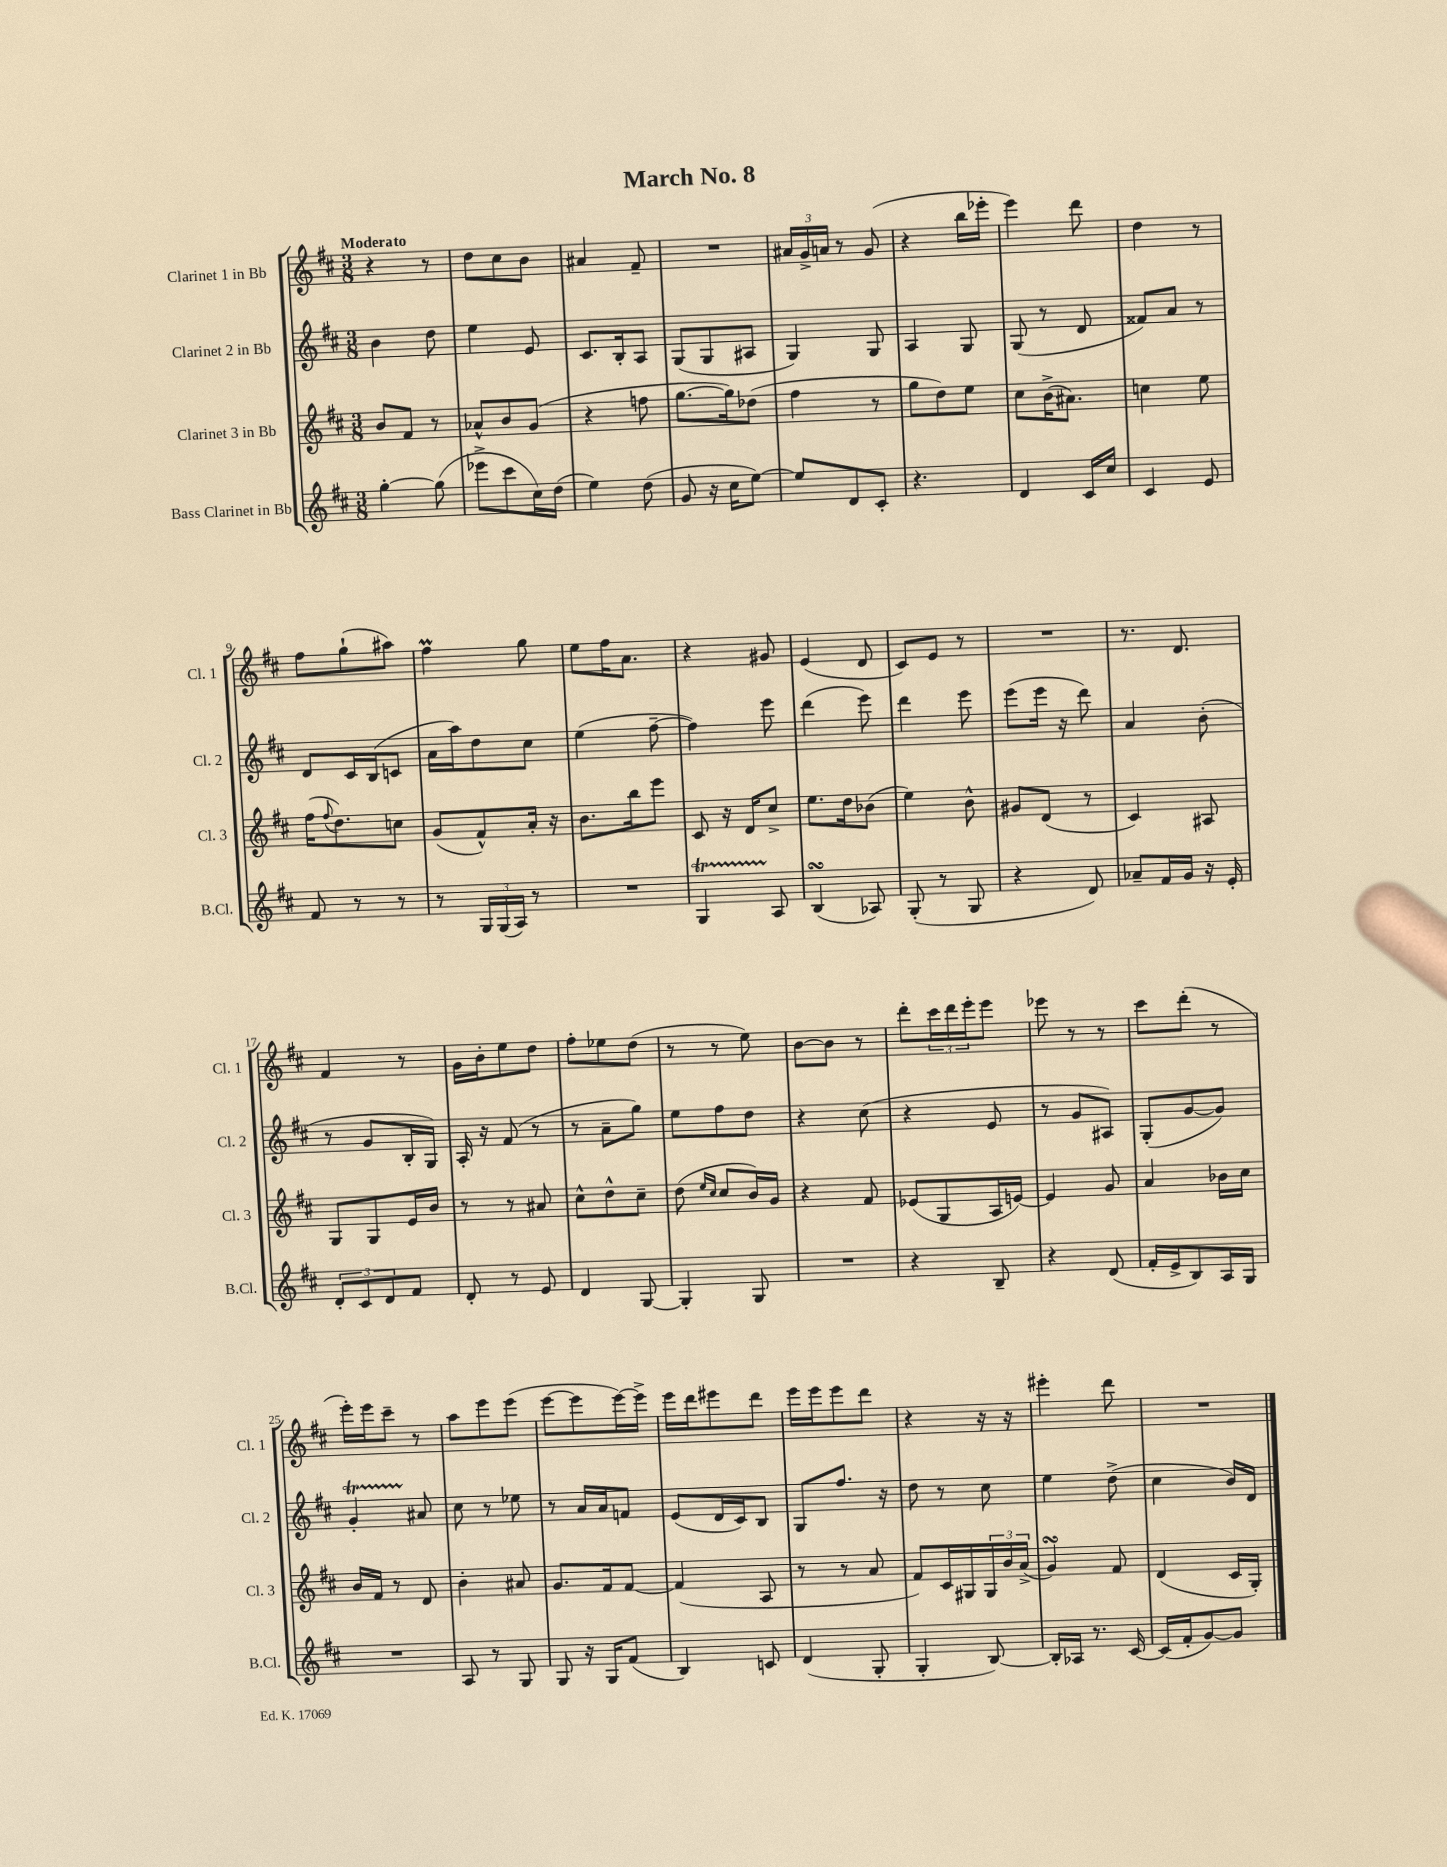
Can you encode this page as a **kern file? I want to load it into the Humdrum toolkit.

**kern	**kern	**kern	**kern
*part4	*part3	*part2	*part1
*staff4	*staff3	*staff2	*staff1
*I"Bass Clarinet in Bb	*I"Clarinet 3 in Bb	*I"Clarinet 2 in Bb	*I"Clarinet 1 in Bb
*I'B.Cl.	*I'Cl. 3	*I'Cl. 2	*I'Cl. 1
*clefG2	*clefG2	*clefG2	*clefG2
*k[f#c#]	*k[f#c#]	*k[f#c#]	*k[f#c#]
*M3/8	*M3/8	*M3/8	*M3/8
=1	=1	=1	=1
!	!	!	!LO:TX:a:B:t=Moderato
[4gg'\	8b/L	4b\	4r
.	8f#/J	.	.
(8gg\]	8r	8dd\	8r
=2	=2	=2	=2
8eee-X^\L	8a-X^^/L	4ee\	8dd\L
8ccc#\	8b/	.	8cc#\
16cc#\L)	(8g/J	8e/	8b\J
(16dd\JJ	.	.	.
=3	=3	=3	=3
4ee\)	4r	8.c#/L	4a#X/
.	.	16B'/k	.
(8dd\	8ffn\	8A/J	8f#~/
=4	=4	=4	=4
8g/	[8.gg\L	(8G/L	4.r
16r	.	8G/	.
16cc#\KL	16gg\k])	.	.
[8ee\J)	(8dd-X\J	8A#X/J	.
=5	=5	=5	=5
8ee/L]	4ff#\	4G/)	24a#X/LL
.	.	.	24g^/
.	.	.	24an/JJ
8d/	.	.	8r
8c#'/J	8r	8G/	(8g/
=6	=6	=6	=6
4.r	8gg\L	4A/	4r
.	8dd\)	.	.
.	8ee\J	8G/	16bb\LL
.	.	.	16eee-X'\JJ
=7	=7	=7	=7
4d/	8cc#\L	(8G/	4eee\)
.	(16b^\K	8r	.
.	8.a#X\J)	.	.
16c#/LL	.	8d/	8ddd\
16cc#/JJ	.	.	.
=8	=8	=8	=8
4c#/	4ccn\	8f##X/L)	4dd\
.	.	8a/J	.
8e/	8ee\	8r	8r
!!LO:LB:g=z
=9	=9	=9	=9
8f#/	(16ff#\KL	8d/L	8ff#\L
.	8qqff#/	.	.
.	8.dd\)	.	.
8r	.	16c#/L	(8gg`\
.	.	(16B/J	.
8r	8ccn\J	8cn/J	8aa#X\J)
=10	=10	=10	=10
8r	(8g/L	16a\LL	4ff#m\
.	.	16aa\J)	.
24G/LL	8f#^^/)	8dd\	.
(24G/	.	.	.
24A/JJ)	.	.	.
8r	16a'/Jk	8cc#\J	8gg\
.	16r	.	.
=11	=11	=11	=11
4.r	8.b\L	(4ee\	8ee\L
.	.	.	16ff#\K
.	16bb\k	.	8.a\J
.	8eee\J	[8ff#~\	.
=12	=12	=12	=12
4GT/	8c#/	4ff#\])	4r
.	16r	.	.
.	16d/KL	.	.
8A/	8cc#^/J	8eee\	8g#X/
=13	=13	=13	=13
(4BsSSS/	8.ee\L	(4ddd\	(4e/
.	16dd\k	.	.
8A-X/)	(8b-X\J	8eee\)	8d/
=14	=14	=14	=14
(8G'/	4ee\)	4ddd\	8c#/L)
8r	.	.	8e/J
8G/	8b^^\	8eee\	8r
=15	=15	=15	=15
4r	8g#X/L	(8eee\L	4.r
.	(8d/J	16eee\Jk	.
.	.	16r	.
8d/)	8r	8ddd\)	.
=16	=16	=16	=16
8a-X~/L	4c#/)	4a/	8.r
16f#/L	.	.	.
16g/JJ	.	.	8.d/
16r	8A#X/	(8b'\	.
16e'/	.	.	.
!!LO:LB:g=z
=17	=17	=17	=17
12d'/L	8G/L	8r	4f#/
12c#/	.	.	.
.	8G/	8g/L	.
12d/	.	.	.
8f#/J	16e/L	16B'/L	8r
.	16b/JJ	16G/JJ)	.
=18	=18	=18	=18
8d'/	8r	16A'/	16g\LL
.	.	16r	16b'\J
8r	8r	(8f#/	8ee\
8e/	8a#X/	8r	8dd\J
=19	=19	=19	=19
4d/	8cc#^^\L	8r	8ff#'\L
.	8dd^^\	8a~\L	8ee-X\
[8G/	8cc#~\J	8gg\J)	(8dd\J
=20	=20	=20	=20
4G'/]	(8dd\	8ee\L	8r
.	16qqee/LL	.	.
.	16qqcc#/JJ	.	.
.	8cc#/L	8ff#\	8r
8G/	16b/L)	8dd\J	8ee\)
.	16g/JJ	.	.
=21	=21	=21	=21
4.r	4r	4r	[8b\L
.	.	.	8b\J]
.	8f#/	(8cc#\	8r
=22	=22	=22	=22
4r	(8e-X/L	4r	8ddd'\L
.	8G/	.	24ccc#\L
.	.	.	24ddd\
.	.	.	24eee'\J
8B~/	16A/L	8e/	8eee\J
.	[16en/JJ)	.	.
=23	=23	=23	=23
4r	4e/]	8r	8eee-X\
.	.	8g/L	8r
(8d/	8g/	8A#X/J)	8r
=24	=24	=24	=24
16f#'/LL	4a/	(8G'/L	8ccc#\L
16e^/J	.	.	.
8B/)	.	[8g/	(8ddd'\J
16A/L	16b-X\LL	8g/J])	8r
16G/JJ	16cc#\JJ	.	.
!!LO:LB:g=z
=25	=25	=25	=25
4.r	16b/LL	4gT'/	16eee'\LL)
.	16f#/JJ	.	16eee\J
.	8r	.	8ccc#~\J
.	8d/	8a#X/	8r
=26	=26	=26	=26
8A/	4b'\	8cc#\	8aa\L
8r	.	8r	8eee\
8G/	8a#X/	8ee-X\	(8eee\J
=27	=27	=27	=27
8G/	8.g/L	8r	[8eee\L
16r	.	16a/LL	8eee\]
16G/KL	16f#/k	16a/J	.
(8f#/J	[8f#/J	8fn/J	[16eee\L)
.	.	.	16eee^\JJ]
=28	=28	=28	=28
4B/)	(4f#/]	(8e/L	16eee\LL
.	.	.	16ddd\J
.	.	16d/L	8eee#X\
.	.	16c#/J)	.
8cn/	8A/	8B/J	8ddd\J
=29	=29	=29	=29
(4d/	8r	8G/L	16eee\LL
.	.	.	16eee\J
.	8r	8.ff#/J	8eee\
8G'/	8a/	.	8ddd\J
.	.	16r	.
=30	=30	=30	=30
4G'/	8f#/L)	8dd\	4r
.	16c#/L	8r	.
.	16G#X/	.	.
[8B/)	24G#/	8cc#\	16r
.	24b/	.	.
.	.	.	16r
.	(24a^/JJ	.	.
=31	=31	=31	=31
16B'/LL]	4gsSSs/)	4ee\	4eee#X'\
16A-X/JJ	.	.	.
8.r	.	.	.
.	8f#/	(8dd^\	8ddd\
[16c#/	.	.	.
=32	=32	=32	=32
(16c#/LL]	(4d/	4cc#\	4.r
16f#'/J	.	.	.
[8g/)	.	.	.
8g/J]	16c#/LL	16b/LL)	.
.	16G'/JJ)	16d/JJ	.
==	==	==	==
*-	*-	*-	*-
